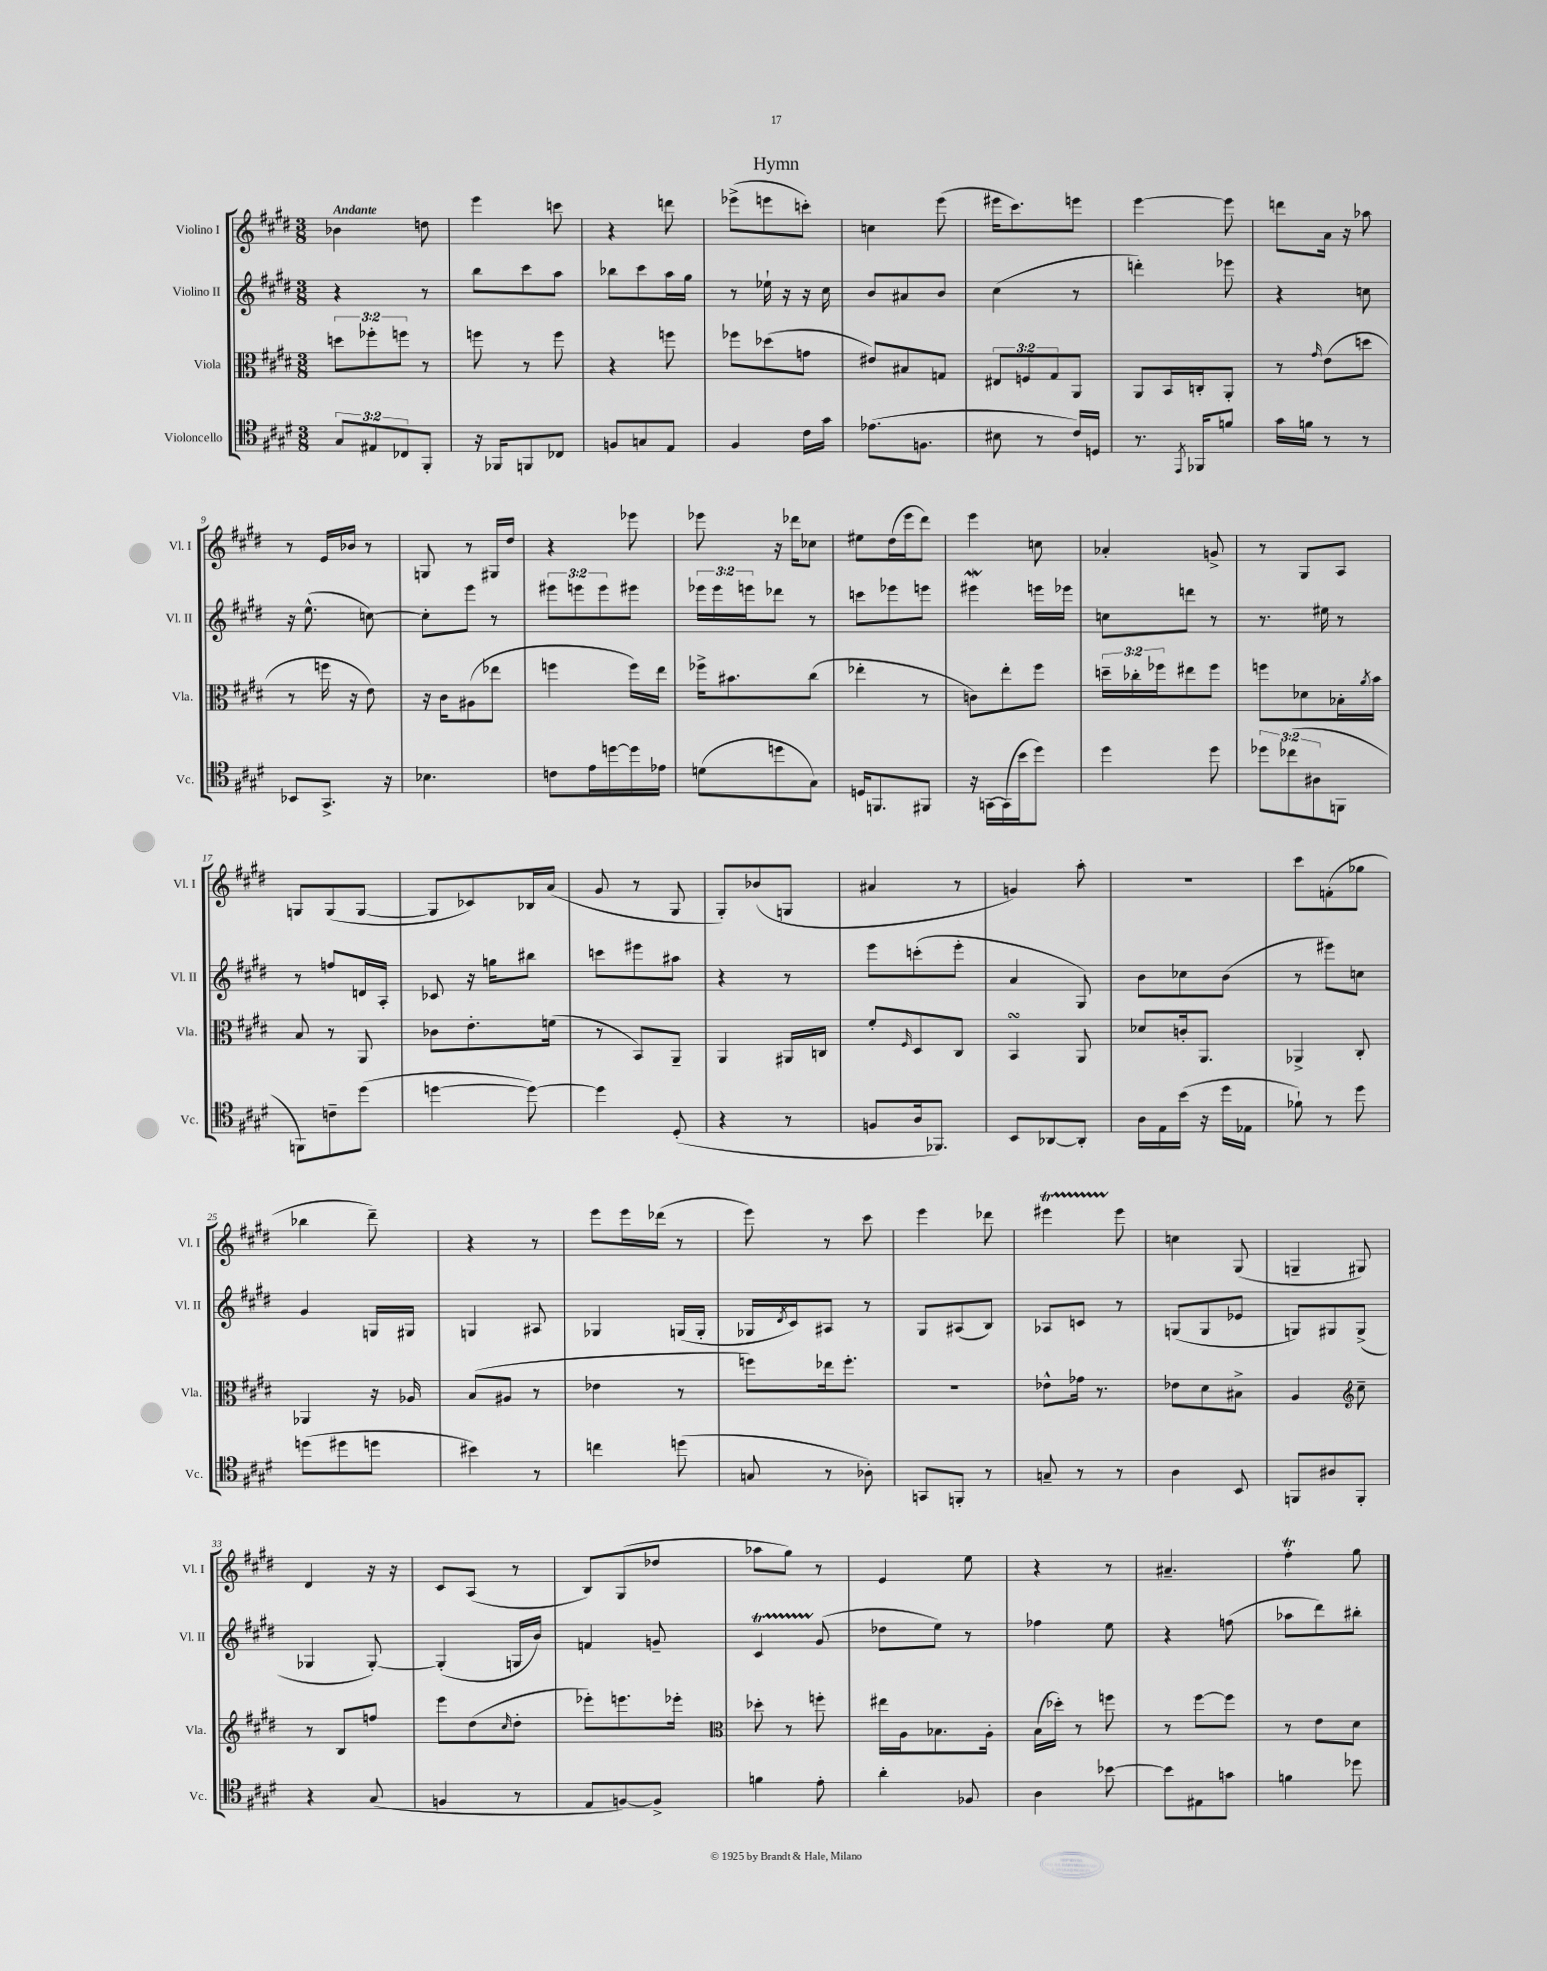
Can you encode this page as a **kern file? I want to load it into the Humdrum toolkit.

**kern	**kern	**kern	**kern
*staff4	*staff3	*staff2	*staff1
*clefC4	*clefC3	*clefG2	*clefG2
*k[f#c#g#d#]	*k[f#c#g#d#]	*k[f#c#g#d#]	*k[f#c#g#d#]
*M3/8	*M3/8	*M3/8	*M3/8
12G#/L	12dd\L	4r	4b-\
12E#/	12ff-'\	.	.
12C-/	12ff\J	.	.
8FF#'/J	8r	8r	8dd\
=	=	=	=
16r	8ff\	8bb\L	4eee\
16FF-/LK	.	.	.
8FF/	8r	8ccc#\	.
8C-/J	8ff\	8aa\J	8ccc\
=	=	=	=
8F/L	4r	8bb-\L	4r
8G/	.	8ccc#\	.
8E/J	8ff\	16aa\L	8ddd\
.	.	16gg#\JJ	.
=	=	=	=
4F#/	8ff-\L	8r	(8eee-^\L
.	(8dd-\	16ee-`\	8eee\
.	.	16r	.
16c#\LL	8g\J	16r	8ccc'\J)
16g#\JJ	.	16cc#\	.
=	=	=	=
(8.e-\L	8e#/L)	8b/L	4cc\
.	8B#/	8a#/	.
8.F\J	.	.	.
.	8G/J	8b/J	(8eee\
=	=	=	=
8B#\	12E#/L	(4cc#\	16eee#\LK
.	.	.	8.ccc#\)
.	12F/	.	.
8r	.	.	.
.	12G#/	.	.
16c#/LL)	8AA/J	8r	8eee\J
16D/JJ	.	.	.
=	=	=	=
8.r	8AA/L	4ddd'\)	[4eee\
.	16BB/L	.	.
8qEE/	.	.	.
16FF-/LK	16C'/J	.	.
8f/J	8AA'/J	8eee-\	8eee\]
=	=	=	=
16g#\LL	8r	4r	8ddd\L
16f\JJ	.	.	.
.	16qqg#/	.	.
8r	(8e\L	.	16a\Jk
.	.	.	16r
8r	8dd\J	8cc\	8aa-\
=	=	=	=
8BB-/L	8r	16r	8r
.	.	(8.ee^^\	.
8.GG#^/J	16ff\	.	16e/LL
.	16r	.	16b-/JJ
.	8e\)	[8cc\)	8r
16r	.	.	.
=	=	=	=
4.B-\	16r	8cc'\]L	8G/
.	16c#\LK	.	.
.	(8A#\	8eee\J	8r
.	8ee-\J	8r	16G#/LL
.	.	.	16dd#/JJ
=	=	=	=
8c\L	4ff\	12eee#\L	4r
.	.	12eee\	.
16e\L	.	.	.
.	.	12eee\	.
[16dd\	.	.	.
16dd\]	16ff\LL)	8eee#\J	8eee-\
16e-\JJ	16ee\JJ	.	.
=	=	=	=
(8d\L	16ff-^\LK	24eee-\LL	8eee-\
.	.	24eee-\	.
.	8.b#\	.	.
.	.	24eee\J	.
8dd\	.	8ddd-\J	16r
.	.	.	16ddd-\LK
8G#\J)	(8cc#\J	8r	8cc-\J
=	=	=	=
16D/LK	4ee-'\	8ccc\L	8ee#\L
8.FF/	.	.	.
.	.	8eee-\	(16dd#\L
.	.	.	16eee\J
8FF#/J	8r	8eee\J	8ddd#\J)
=	=	=	=
16r	8c\L)	4eee#\	4eee\
[16GG\LL	.	.	.
(16GG\]	8ee'\	.	.
16b\J	.	.	.
8dd#\J)	8ff#\J	16eee\LL	8cc\
.	.	16eee-\JJ	.
=	=	=	=
4dd#\	24dd~\LL	8cc\L	4a-'/
.	24cc-'\	.	.
.	24ff-\J	.	.
.	8ee#\	8ddd\J	.
8dd#\	8ff-\J	8r	8g^/
=	=	=	=
12dd-\L	8ff\L	8.r	8r
(12cc-\	.	.	.
.	8d-\	.	8G#/L
12A#\	.	.	.
.	.	16ee#\	.
8FF\J	16B-'\L	8r	8A/J
.	8qa/	.	.
.	16b\JJ	.	.
=	=	=	=
8FF\L)	8B/	8r	8G/L
8c~\	8r	8ff/L	(8G/
(8dd#\J	8AA/	16d/L	[8G/J
.	.	16A'/JJ	.
=	=	=	=
[4dd\	8c-\L	8c-/	8G/]L
.	8.e'\	16r	8c-/)
.	.	16gg\LK	.
8dd\_)	.	8bb#\J	16B-/L
.	(16f\Jk	.	(16a/JJ
=	=	=	=
4dd\]	8r	8ccc\L	8g#/
.	8BB/L)	8eee#\	8r
(8D#'/	8AA~/J	8aa#\J	8G#/
=	=	=	=
4r	4AA/	4r	8G#'/L)
.	.	.	(8b-/
8r	16AA#/LL	8r	8G/J
.	16C/JJ	.	.
=	=	=	=
8F/L	8f#'/L	8eee\L	4a#/
.	16qqF#/	.	.
16A/k	8D#/	(8ccc'\	.
8.FF-/J)	.	.	.
.	8C#/J	8eee'\J	8r
=	=	=	=
8BB/L	4BB/	4a/	4g/)
[8AA-/	.	.	.
8AA-'/]J	8AA/	8G#/)	8aa'\
=	=	=	=
16A\LL	8d-/L	8b\L	4.r
16E\	.	.	.
(16b\JJ	16c'/k	8cc-\	.
16r	8.AA/J	.	.
16dd#\LL	.	(8b\J	.
16E-\JJ	.	.	.
=	=	=	=
8f-`\)	4AA-^/	8r	8ccc#\L
8r	.	8eee#\L)	(8f'\
8dd#\	8C#'/	8cc\J	8gg-\J
=	=	=	=
(8dd\L	4AA-/	4g#/	4bb-\
8dd#\	.	.	.
8dd\J	16r	16G/LL	8ddd#~\)
.	16A-/	16G#/JJ	.
=	=	=	=
4b#\)	(8B/L	4G/	4r
.	8A#/J	.	.
8r	8r	8A#/	8r
=	=	=	=
4cc\	4e-\	4G-/	8eee\L
.	.	.	16eee\L
.	.	.	(16ddd-\JJ
(8dd\	8r	(16G/LL	8r
.	.	16G'/JJ	.
=	=	=	=
8G/	8ff\L)	16G-/LL	8eee\)
.	.	8qd#/	.
.	.	16c#/J)	.
8r	16ee-\k	8A#/J	8r
.	8.ff'\J	.	.
8A-'\)	.	8r	8ccc#\
=	=	=	=
8GG/L	4.r	8G#/L	4eee\
8FF'/J	.	(8A#/	.
8r	.	8B/J)	8ddd-\
=	=	=	=
8G~/	8e-^^\L	8A-/L	4eee#\
8r	16g-\Jk	8c/J	.
.	8.r	.	.
8r	.	8r	8eee#\
=	=	=	=
4A\	8e-\L	(8G/L	4cc\
.	8d#\	8G/	.
8BB/	8B#^\J	8e-/J	(8G#/
=	=	=	=
8FF/L	4A/	8G/L)	4G~/
8A#/	.	8G#/	.
*	*clefG2	*	*
8FF'/J	8cc#~\	(8G#^/J	8G#/)
=	=	=	=
4r	8r	4G-/	4d#/
.	8B/L	.	.
(8G#/	8ff/J	[8G-'/)	16r
.	.	.	16r
=	=	=	=
4F/	8eee\L	(4G-'/]	8c#/L
.	(8dd#\	.	(8A/J
.	16qqcc#/	.	.
8r	8dd#'\J	16G/LL	8r
.	.	16b/JJ)	.
=	=	=	=
8E/L	8eee-'\L)	4f/	8B/L)
[8F/)	8.eee\	.	(8G#/
8F^/]J	.	8g~/	8dd-/J
.	16eee-'\Jk	.	.
=	=	=	=
*	*clefC3	*	*
4f\	8dd-'\	4c#/	8aa-\L
.	8r	.	8gg#\J)
8e'\	8ff'\	(8g#/	8r
=	=	=	=
4a'\	16ee#\LL	8dd-\L	4e/
.	16A\J	.	.
.	8.B-\	8ee\J)	.
8F-/	.	8r	8ee\
.	16A'\Jk	.	.
=	=	=	=
4A\	(16B\LL	4ff-\	4r
.	16dd-'\JJ)	.	.
.	8r	.	.
[8b-\	8ff\	8ee\	8r
=	=	=	=
8b-\]L	8r	4r	4.a#~/
8E#\	[8ff#\L	.	.
8g\J	8ff#\]J	(8ff\	.
=	=	=	=
4f\	8r	8aa-\L	4ff#'\
.	8e\L	8ddd#\)	.
8dd-\	8d#\J	8bb#'\J	8gg#\
==	==	==	==
*-	*-	*-	*-
